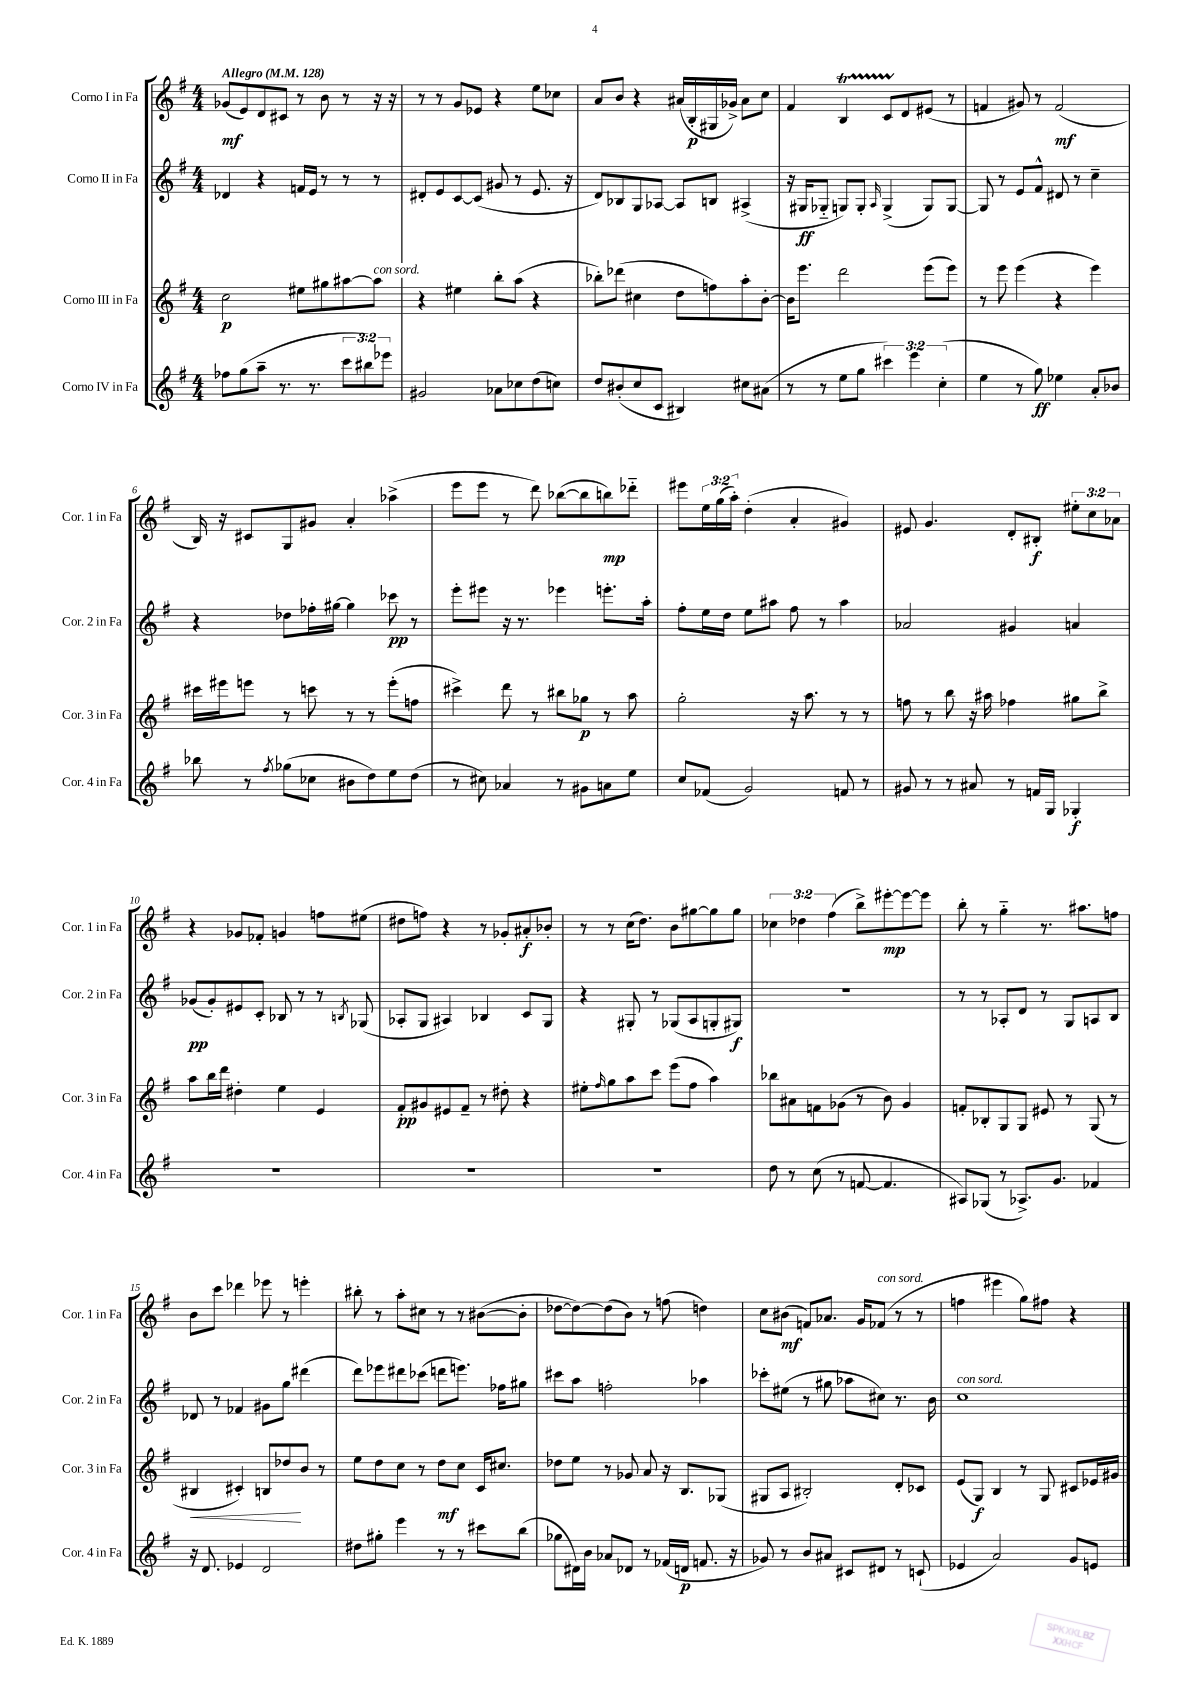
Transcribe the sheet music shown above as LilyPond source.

<<
\new StaffGroup <<
\new Staff = "s0" \with { instrumentName = "Corno I in Fa" shortInstrumentName = "Cor. 1 in Fa" } {
    \clef treble \key g \major \numericTimeSignature \time 4/4 \override Staff.TupletNumber.text = #tuplet-number::calc-fraction-text \tempo "Allegro" 4 = 128
    ges'8\mf( e'8) d'8 cis'8 r8 b'8 r8 r16 r16 |
    r8 r8 g'8 ees'8 r4 e''8 ces''8 |
    a'8 b'8 r4 ais'16( b16-.\p gis16 ges'16->) ais'8 c''8 |
    fis'4 b4\startTrillSpan c'8 d'8\stopTrillSpan eis'8( r8 |
    f'4 gis'8) r8 f'2\mf( |
    b16) r16 cis'8 g8 gis'8 a'4-. aes''4->( |
    e'''8 e'''8 r8 d'''8) bes''8~( bes''8 b''8\mp) des'''8-_ |
    eis'''8 \tuplet 3/2 { e''16 g''16( a''16-.) } d''4-.( a'4-. gis'4) |
    eis'8 g'4. d'8-. bis8-.\f \tuplet 3/2 { eis''8-. c''8 aes'8 } |
    r4 ges'8 fes'8-. g'4 f''8 eis''8( |
    dis''8 f''8) r4 r8 ges'8-. ais'8-.\f bes'8-. |
    r8 r8 c''16( d''8.) b'8 gis''8~ gis''8 gis''8 |
    \tuplet 3/2 { ces''4 des''4 fis''4( } b''8->) eis'''8~-.\mp eis'''8~ eis'''8 |
    b''8-. r8 g''4-_ r8. ais''8. f''8 |
    b'8 c'''8 des'''4 ees'''8 r8 e'''4-. |
    bis''8-. r8 a''8-. cis''8 r8 r8 bis'8~( bis'8-. |
    des''8~ des''8~) des''8( b'8) r8 f''8( d''4) |
    c''8 bis'8\mf( f'8) aes'8. g'16 fes'8^\markup { \italic "con sord." }( r8 r8 |
    f''4 eis'''4 g''8) fis''8 r4 \bar "|." |
}
\new Staff = "s1" \with { instrumentName = "Corno II in Fa" shortInstrumentName = "Cor. 2 in Fa" } {
    \clef treble \key g \major \numericTimeSignature \time 4/4
    des'4 r4 f'16 e'16 r8 r8 r8 |
    dis'8-. e'8 c'8~ c'8( gis'8 r8 e'8. r16 |
    d'8) bes8 g8 aes8~ aes8 b8 ais4->( |
    r16 gis16\ff ges8-_ g8) g8-. \grace { a16 } g4->( g8) g8~ |
    g8 r8 e'8 fis'8-^ dis'8 r8 c''4-- |
    r4 des''8 fes''16-. gis''16~ gis''4 ces'''8\pp r8 |
    e'''8-. eis'''8 r16 r8. ees'''4 e'''8.-. a''16-. |
    fis''8-. e''16 d''16 e''8 ais''8 fis''8 r8 ais''4 |
    aes'2 gis'4 a'4 |
    ges'8\pp( ges'8-.) eis'8 c'8-. bes8 r8 r8 \acciaccatura { b8 } ges8( |
    aes8-. g8 ais4) bes4 c'8 g8 |
    r4 gis8-. r8 ges8( a8 g8-. gis8\f) |
    R1 |
    r8 r8 aes8-. d'8 r8 g8 a8 b8 |
    des'8 r8 fes'4 gis'8 g''8 dis'''4( |
    d'''8) ees'''8 dis'''8 ces'''8( d'''8 e'''8.) fes''16 gis''8 |
    cis'''8 a''8 f''2-. aes''4 |
    ces'''8-. eis''8( r8 gis''8 aes''8 cis''8) r8. b'16 |
    c''1^\markup { \italic "con sord." } \bar "|." |
}
\new Staff = "s2" \with { instrumentName = "Corno III in Fa" shortInstrumentName = "Cor. 3 in Fa" } {
    \clef treble \key g \major \numericTimeSignature \time 4/4
    c''2\p eis''8 gis''8 ais''8~ ais''8^\markup { \italic "con sord." } |
    r4 eis''4 b''8-. a''8( r4 |
    bes''8-.) des'''8( cis''4 d''8 f''8) a''8-. b'8~-. |
    b'16 e'''8. d'''2 e'''8( e'''8) |
    r8 e'''8 e'''4( r4 e'''4) |
    cis'''16 eis'''16 e'''8 r8 c'''8 r8 r8 e'''8-.( f''8 |
    cis'''4->) d'''8 r8 bis''8 ges''8\p r8 a''8 |
    g''2-. r16 a''8. r8 r8 |
    f''8 r8 b''8 r16 ais''16 fes''4 gis''8 b''8-> |
    a''8 b''16 d'''16 dis''4-. e''4 e'4 |
    fis'8-.\pp gis'8 eis'8 fis'8-- r8 dis''8-. r4 |
    eis''8-. \grace { fis''16 } g''8 a''8 c'''8 e'''8( fis''8 a''4) |
    bes''8 ais'8 f'8 ges'8( r8 b'8) ges'4 |
    f'8-. bes8-. g8 g8 eis'8 r8 g8( r8 |
    bis4\< cis'4-.) b8 des''8\! b'8 r8 |
    e''8 d''8 c''8 r8 d''8\mf c''8 c'16 cis''8. |
    des''8 e''8 r8 ges'8 a'8 r16 b8. ges8( |
    gis8 a8 bis2-.) d'8-. ces'8 |
    e'8( g8\f) b4 r8 g8 cis'8 ees'16 gis'16 \bar "|." |
}
\new Staff = "s3" \with { instrumentName = "Corno IV in Fa" shortInstrumentName = "Cor. 4 in Fa" } {
    \clef treble \key g \major \numericTimeSignature \time 4/4 \override Staff.TupletNumber.text = #tuplet-number::calc-fraction-text
    fes''8 g''8( a''8-- r8. r8. \tuplet 3/2 { c'''8 bis''8) ees'''8 } |
    gis'2 aes'8 ces''8 d''8( c''8) |
    d''8 bis'8-.( c''8 c'8 bis4) cis''8 ais'8( |
    r8 r8 e''8 g''8 \tuplet 3/2 { cis'''4) e'''4 c''4-.( } |
    e''4 r8 g''8\ff) ees''4 a'8-. bes'8 |
    bes''8 r8 \acciaccatura { fis''8 } ges''8( ces''8 bis'8 d''8) e''8 d''8( |
    r8 cis''8) aes'4 r8 gis'8 a'8 e''8 |
    c''8 fes'8( g'2) f'8 r8 |
    gis'8 r8 r8 ais'8 r8 f'16 g16 ges4-.\f |
    R1 |
    R1 |
    R1 |
    d''8 r8 c''8( r8 f'8~ f'4. |
    ais8) ges8( r8 aes8.->) g'8. fes'4 |
    r16 d'8. ees'4 d'2 |
    dis''8 gis''8-. e'''4 r8 r8 cis'''8 b''8( |
    ges''8 dis'16) b'16 aes'8 des'8 r8 fes'16( d'16\p f'8. r16 |
    ges'8) r8 b'8 ais'8 cis'8 dis'8 r8 c'8-!( |
    ees'4 a'2) g'8 e'8 \bar "|." |
}
>>
>>
